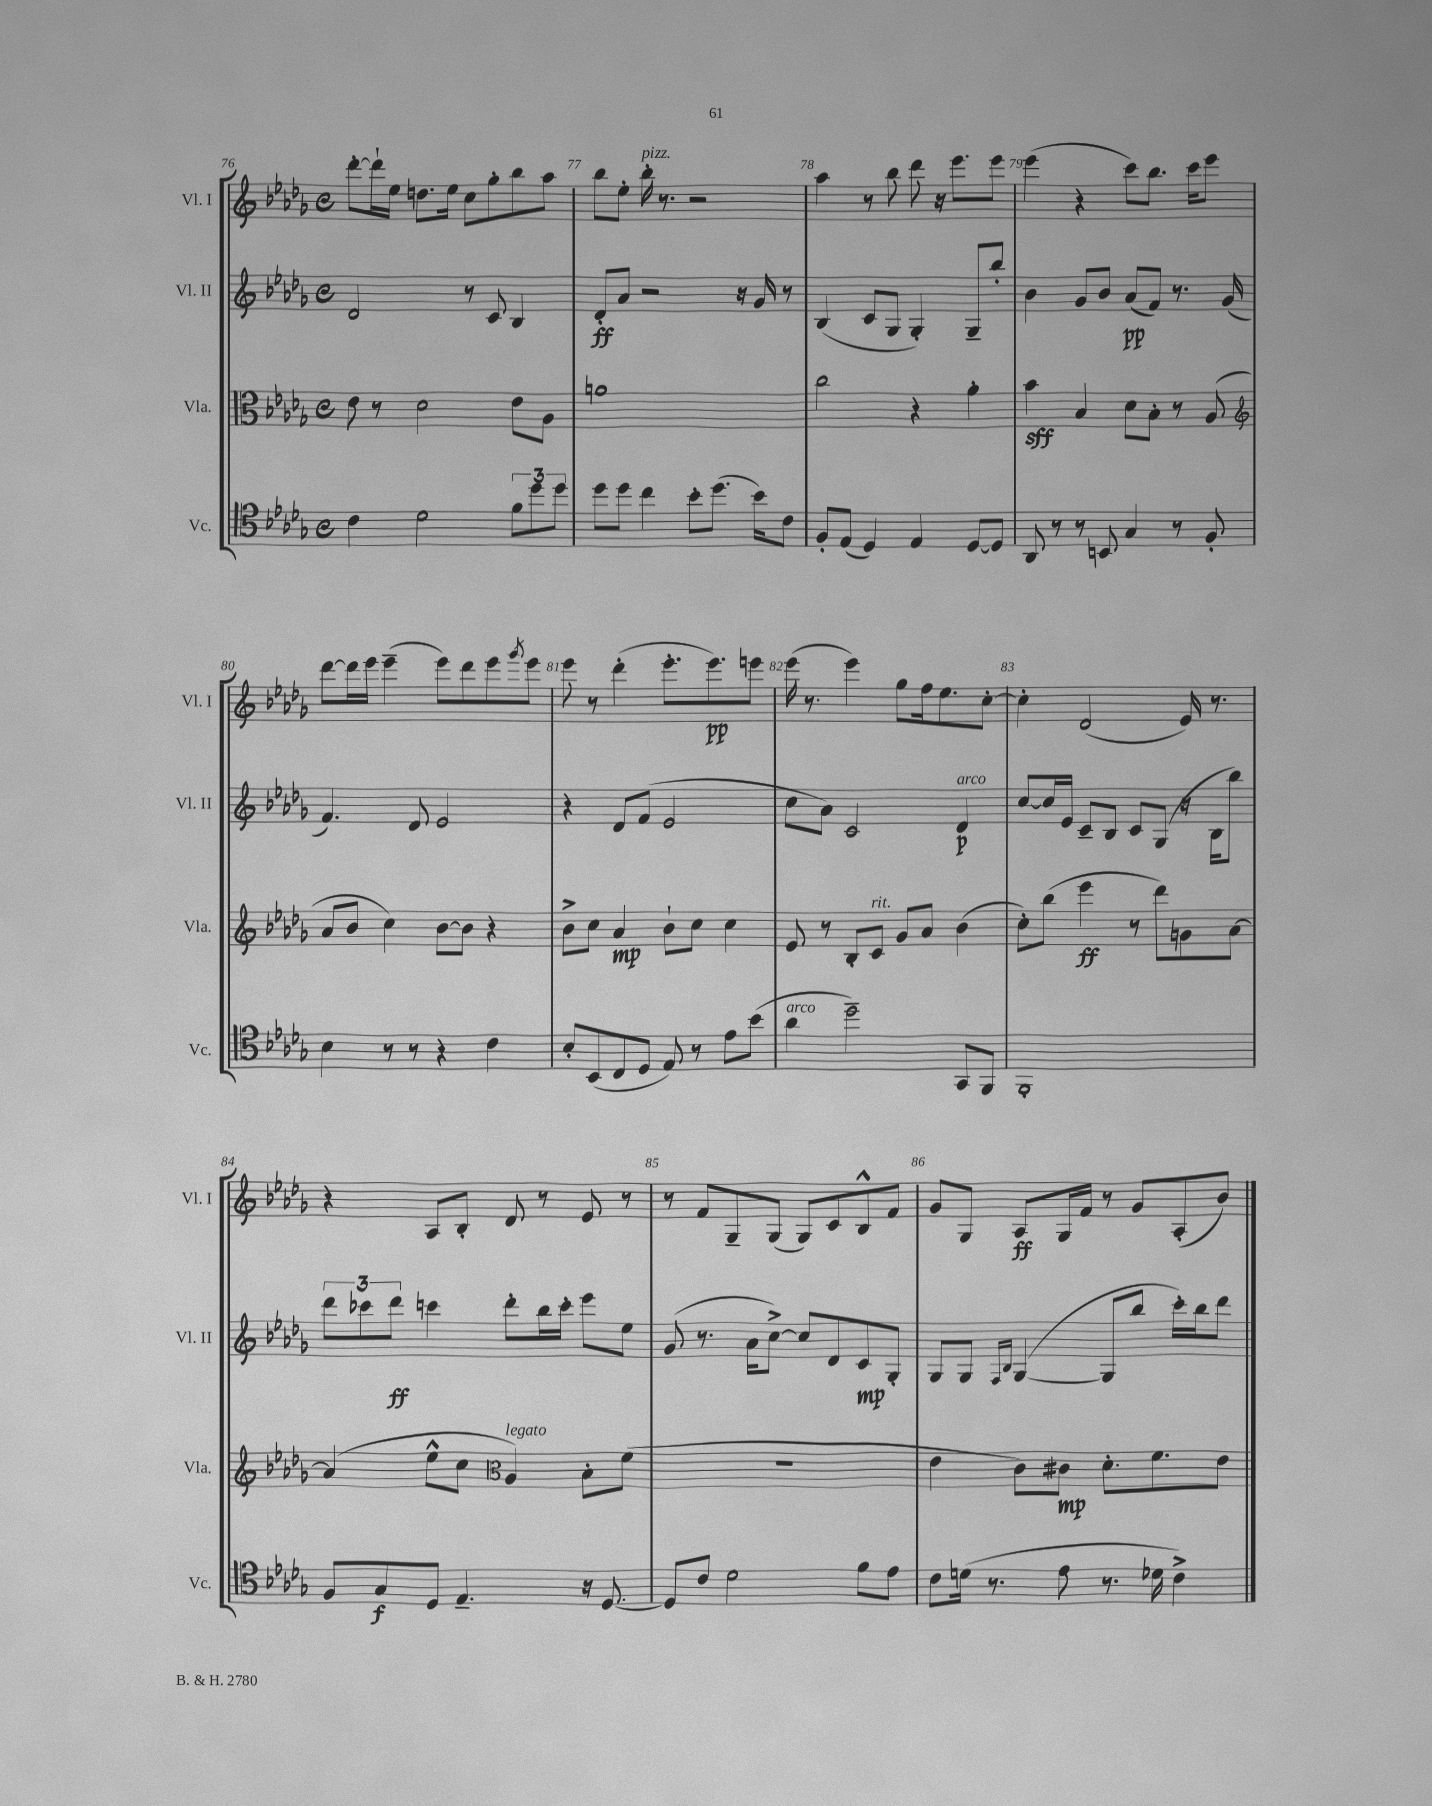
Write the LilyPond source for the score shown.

<<
\new StaffGroup <<
\new Staff = "s0" \with { instrumentName = "Vl. I" shortInstrumentName = "Vl. I" } {
    \clef treble \key des \major \defaultTimeSignature \time 4/4
    des'''8~-. des'''16-! ees''16 d''8. ees''16 c''8 ges''8-. bes''8 aes''8 |
    bes''8 ees''8-. bes''16-.^\markup { \italic "pizz." } r8. r2 |
    aes''4 r8 bes''8 des'''8 r16 ees'''8. ees'''8 |
    ees'''4( r4 c'''8) bes''8. c'''16 ees'''8 |
    des'''8~ des'''16 ees'''16 ees'''4--( ees'''8) des'''8 ees'''8 \acciaccatura { ges'''8 } ees'''8 |
    ees'''8 r8 des'''4-.( ees'''8.-. ees'''8.\pp) e'''8 |
    ees'''16( r8. ees'''4) ges''8 f''16 ees''8. c''8~-. |
    c''4-. des'2( ees'16) r8. |
    r4 aes8 bes8-. des'8 r8 ees'8 r8 |
    r8 f'8 ges8-- ges8( ges8) c'8 bes8-^ f'8 |
    ges'8 ges8 aes8\ff ges16 f'16 r8 ges'8 aes8-.( bes'8) \bar "|." |
}
\new Staff = "s1" \with { instrumentName = "Vl. II" shortInstrumentName = "Vl. II" } {
    \clef treble \key des \major \defaultTimeSignature \time 4/4
    des'2 r8 c'8 bes4 |
    des'8-.\ff aes'8 r2 r16 ges'16 r8 |
    bes4( c'8 ges8 ges4-.) ges8-- bes''8-. |
    bes'4 ges'8 bes'8 aes'8\pp( f'8) r8. ges'16( |
    f'4.) des'8 ees'2 |
    r4 des'8 f'8( ees'2 |
    c''8 aes'8) c'2 des'4\p^\markup { \italic "arco" } |
    c''8~ c''16 ees'16 c'8-- bes8 c'8 ges8( r16 bes16 bes''8) |
    \tuplet 3/2 { des'''8 ces'''8 des'''8\ff } c'''4 des'''8-. bes''16 c'''16-. ees'''8 ees''8 |
    ges'8( r8. aes'16 c''8~->) c''8 des'8 c'8\mp ges8-. |
    ges8 ges8 \grace { f16 bes16 } ges4~( ges8 bes''8 c'''16-.) bes''16 des'''8 \bar "|." |
}
\new Staff = "s2" \with { instrumentName = "Vla." shortInstrumentName = "Vla." } {
    \clef alto \key des \major \defaultTimeSignature \time 4/4
    ees'8 r8 des'2 ees'8 aes8 |
    a'1 |
    c''2 r4 aes'4-. |
    bes'4\sff bes4 des'8 bes8-. r8 aes8( |
    \clef treble aes'8 bes'8 c''4) bes'8~ bes'8 r4 |
    bes'8-> c''8 aes'4\mp bes'8-! c''8 c''4 |
    ees'8 r8 bes8-. c'8^\markup { \italic "rit." } ges'8 aes'8 bes'4( |
    c''8-.) bes''8( ees'''4\ff r8 des'''8) g'8 aes'8~ |
    aes'4( ees''8-^ c''8 \clef alto aes4^\markup { \italic "legato" }) bes8-. f'8( |
    R1 |
    ees'4 c'8) cis'8\mp des'8.-. f'8. ees'8 \bar "|." |
}
\new Staff = "s3" \with { instrumentName = "Vc." shortInstrumentName = "Vc." } {
    \clef tenor \key des \major \defaultTimeSignature \time 4/4
    c'4 des'2 \tuplet 3/2 { f'8 des''8 des''8 } |
    des''8 des''8 c''4 bes'8-. des''8.( bes'16) c'8 |
    f8-. ees8( des4) ees4 des8~ des8 |
    aes,8 r8 r8 b,8 ges4 r8 f8-. |
    bes4 r8 r8 r4 c'4 |
    bes8-. bes,8( c8 des8 ees8) r8 ees'8 bes'8( |
    aes'4^\markup { \italic "arco" } des''2--) ges,8 f,8 |
    f,1-. |
    f8 ges8\f des8 ees4.-- r16 des8.~ |
    des8 c'8 des'2 f'8 ees'8 |
    c'8 d'16( r8. ees'8 r8. des'16 c'4->) \bar "|." |
}
>>
>>
\layout { \context { \Score currentBarNumber = #76 \override BarNumber.break-visibility = ##(#f #t #t) barNumberVisibility = #all-bar-numbers-visible } }
